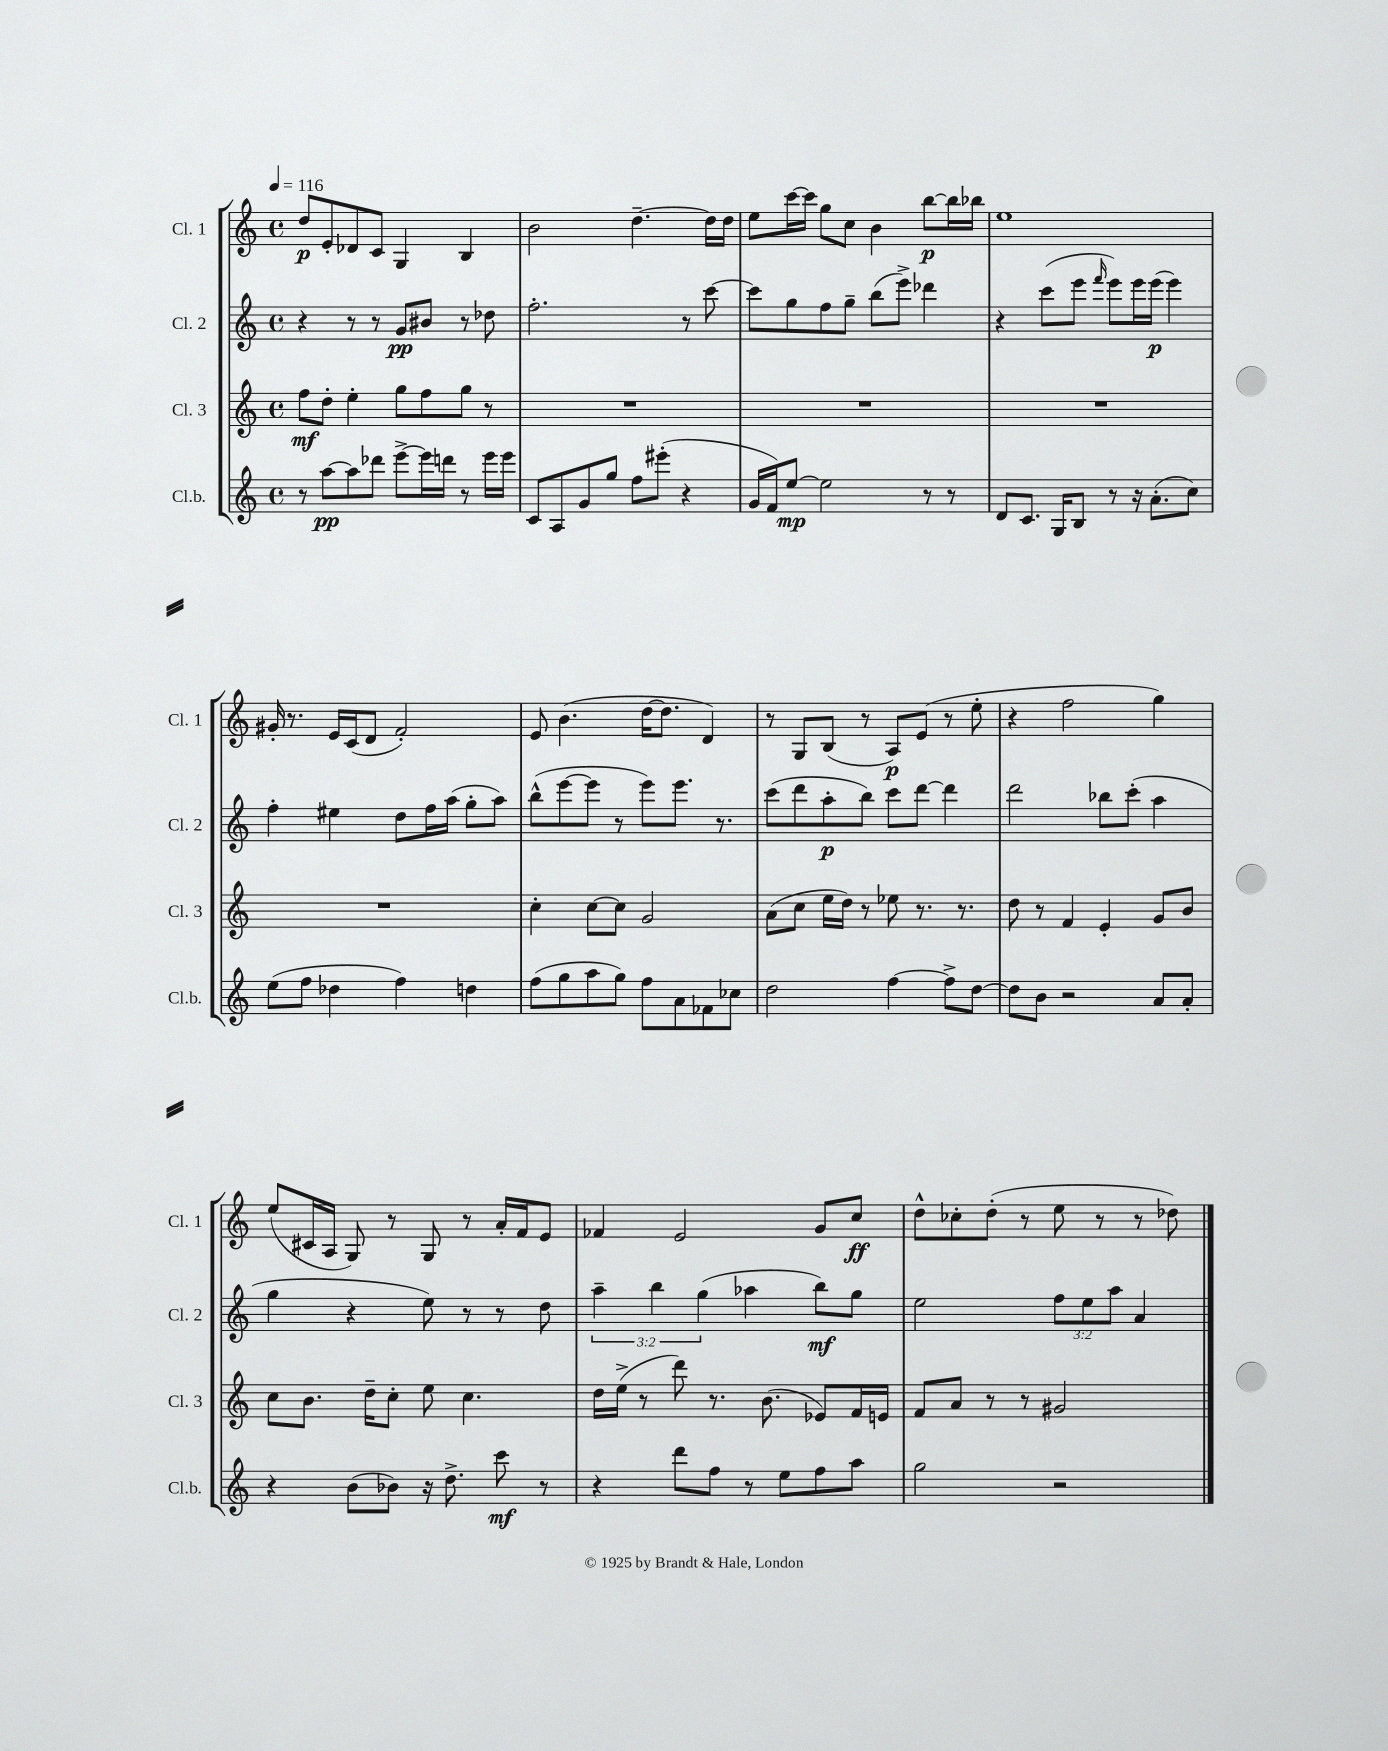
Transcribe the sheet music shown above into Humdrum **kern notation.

**kern	**dynam	**kern	**dynam	**kern	**dynam	**kern	**dynam
*part4	*part4	*part3	*part3	*part2	*part2	*part1	*part1
*staff4	*staff4	*staff3	*staff3	*staff2	*staff2	*staff1	*staff1
*I"Cl.b.	*	*I"Cl. 3	*	*I"Cl. 2	*	*I"Cl. 1	*
*I'Cl.b.	*	*I'Cl. 3	*	*I'Cl. 2	*	*I'Cl. 1	*
*clefG2	*	*clefG2	*	*clefG2	*	*clefG2	*
*k[]	*	*k[]	*	*k[]	*	*k[]	*
*M4/4	*	*M4/4	*	*M4/4	*	*M4/4	*
*met(c)	*	*met(c)	*	*met(c)	*	*met(c)	*
*MM116	*	*MM116	*	*MM116	*	*MM116	*
=1	=1	=1	=1	=1	=1	=1	=1
8r	.	8ff\L	mf	4r	.	8dd/L	p
[8aa\L	pp	8dd'\J	.	.	.	8e'/	.
8aa\]	.	4ee'\	.	8r	.	8d-X/	.
8ddd-X\J	.	.	.	8r	.	8c/J	.
[8eee^\L	.	8gg\L	.	8g/L	pp	4G/	.
16eee\L]	.	8ff\	.	8b#X/J	.	.	.
16dddn\JJ	.	.	.	.	.	.	.
8r	.	8gg\J	.	8r	.	4B/	.
16eee\LL	.	8r	.	8dd-X\	.	.	.
16eee\JJ	.	.	.	.	.	.	.
=2	=2	=2	=2	=2	=2	=2	=2
8c/L	.	1r	.	2.ff'\	.	2b\	.
8A/	.	.	.	.	.	.	.
8g/	.	.	.	.	.	.	.
8gg/J	.	.	.	.	.	.	.
8ff\L	.	.	.	.	.	[4.dd~\	.
(8eee#X'\J	.	.	.	.	.	.	.
4r	.	.	.	8r	.	.	.
.	.	.	.	[8ccc\	.	16dd\LL]	.
.	.	.	.	.	.	16dd\JJ	.
=3	=3	=3	=3	=3	=3	=3	=3
16g/LL	.	1r	.	8ccc\L]	.	8ee\L	.
16f/J)	.	.	.	.	.	.	.
[8ee/J	mp	.	.	8gg\	.	[16ccc\L	.
.	.	.	.	.	.	16ccc\JJ]	.
2ee\]	.	.	.	8ff\	.	8gg\L	.
.	.	.	.	8gg~\J	.	8cc\J	.
.	.	.	.	(8bb\L	.	4b\	.
.	.	.	.	8eee^\J)	.	.	.
8r	.	.	.	4ddd-X\	.	[8bb\L	p
8r	.	.	.	.	.	16bb\L]	.
.	.	.	.	.	.	16bb-X\JJ	.
=4	=4	=4	=4	=4	=4	=4	=4
8d/L	.	1r	.	4r	.	1ee	.
8.c/J	.	.	.	.	.	.	.
.	.	.	.	(8ccc\L	.	.	.
16G/KL	.	.	.	.	.	.	.
8B/J	.	.	.	8eee\J	.	.	.
.	.	.	.	16qqfff/	.	.	.
8r	.	.	.	8eee\L)	.	.	.
16r	.	.	.	16eee\L	.	.	.
(8.a'\L	.	.	.	(16eee\JJ	p	.	.
.	.	.	.	4eee\)	.	.	.
8cc\J)	.	.	.	.	.	.	.
!!LO:LB:g=z
=5	=5	=5	=5	=5	=5	=5	=5
(8ee\L	.	1r	.	4ff'\	.	16g#X'/	.
.	.	.	.	.	.	8.r	.
8ff\J	.	.	.	.	.	.	.
4dd-X\	.	.	.	4ee#X\	.	16e/LL	.
.	.	.	.	.	.	(16c/J	.
.	.	.	.	.	.	8d/J	.
4ff\)	.	.	.	8dd\L	.	2f'/)	.
.	.	.	.	16ff\L	.	.	.
.	.	.	.	(16aa\JJ	.	.	.
4ddn\	.	.	.	8gg'\L	.	.	.
.	.	.	.	8aa\J)	.	.	.
=6	=6	=6	=6	=6	=6	=6	=6
(8ff\L	.	4cc'\	.	(8bb^^\L	.	8e/	.
8gg\	.	.	.	[8eee\	.	(4.b\	.
8aa\	.	[8cc\L	.	8eee\J]	.	.	.
8gg\J)	.	8cc\J]	.	8r	.	.	.
8ff\L	.	2g/	.	8eee\L)	.	[16dd\KL	.
.	.	.	.	.	.	8.dd\J]	.
8a\	.	.	.	8.eee\J	.	.	.
8f-X\	.	.	.	.	.	4d/)	.
.	.	.	.	8.r	.	.	.
8cc-X\J	.	.	.	.	.	.	.
=7	=7	=7	=7	=7	=7	=7	=7
2dd\	.	(8a\L	.	(8ccc\L	.	8r	.
.	.	8cc\J	.	8ddd\	.	8G/L	.
.	.	16ee\LL	.	8aa'\	p	(8B/J	.
.	.	16dd\JJ)	.	.	.	.	.
.	.	8r	.	8bb\J)	.	8r	.
[4ff\	.	8ee-X\	.	8ccc\L	.	8A/L)	p
.	.	8.r	.	[8ddd\J	.	(8e/J	.
8ff^\L]	.	.	.	4ddd\]	.	8r	.
.	.	8.r	.	.	.	.	.
[8dd\J	.	.	.	.	.	8ee'\	.
=8	=8	=8	=8	=8	=8	=8	=8
8dd\L]	.	8dd\	.	2ddd\	.	4r	.
8b\J	.	8r	.	.	.	.	.
2r	.	4f/	.	.	.	2ff\	.
.	.	4e'/	.	8bb-X\L	.	.	.
.	.	.	.	(8ccc'\J	.	.	.
8a/L	.	8g/L	.	4aa\	.	4gg\)	.
8a'/J	.	8b/J	.	.	.	.	.
!!LO:LB:g=z
=9	=9	=9	=9	=9	=9	=9	=9
4r	.	8cc\L	.	4gg\	.	(8ee/L	.
.	.	8.b\J	.	.	.	16c#X/L	.
.	.	.	.	.	.	16A/JJ	.
(8b\L	.	.	.	4r	.	8G/)	.
.	.	16dd~\KL	.	.	.	.	.
8b-X\J)	.	8cc'\J	.	.	.	8r	.
16r	.	8ee\	.	8ee\)	.	8G/	.
8.dd^\	.	.	.	.	.	.	.
.	.	4.cc\	.	8r	.	8r	.
8ccc\	mf	.	.	8r	.	16a'/LL	.
.	.	.	.	.	.	16f/J	.
8r	.	.	.	8dd\	.	8e/J	.
=10	=10	=10	=10	=10	=10	=10	=10
4r	.	16dd\LL	.	6aa~\	.	4f-X/	.
.	.	(16ee^\JJ	.	.	.	.	.
.	.	8r	.	.	.	.	.
.	.	.	.	6bb\	.	.	.
8ddd\L	.	8ddd\)	.	.	.	2e/	.
.	.	.	.	(6gg\	.	.	.
8ff\J	.	8.r	.	.	.	.	.
8r	.	.	.	4aa-X\	.	.	.
.	.	(8.b\	.	.	.	.	.
8ee\L	.	.	.	.	.	.	.
8ff\	.	8e-X/L)	.	8bb\L)	mf	8g/L	.
8aa\J	.	16f/L	.	8gg\J	.	8cc/J	ff
.	.	16en/JJ	.	.	.	.	.
=11	=11	=11	=11	=11	=11	=11	=11
2gg\	.	8f/L	.	2ee\	.	8dd^^\L	.
.	.	8a/J	.	.	.	8cc-X'\	.
.	.	8r	.	.	.	(8dd'\J	.
.	.	8r	.	.	.	8r	.
2r	.	2g#X/	.	12ff\L	.	8ee\	.
.	.	.	.	12ee\	.	.	.
.	.	.	.	.	.	8r	.
.	.	.	.	12aa\J	.	.	.
.	.	.	.	4a/	.	8r	.
.	.	.	.	.	.	8dd-X\)	.
==	==	==	==	==	==	==	==
*-	*-	*-	*-	*-	*-	*-	*-
